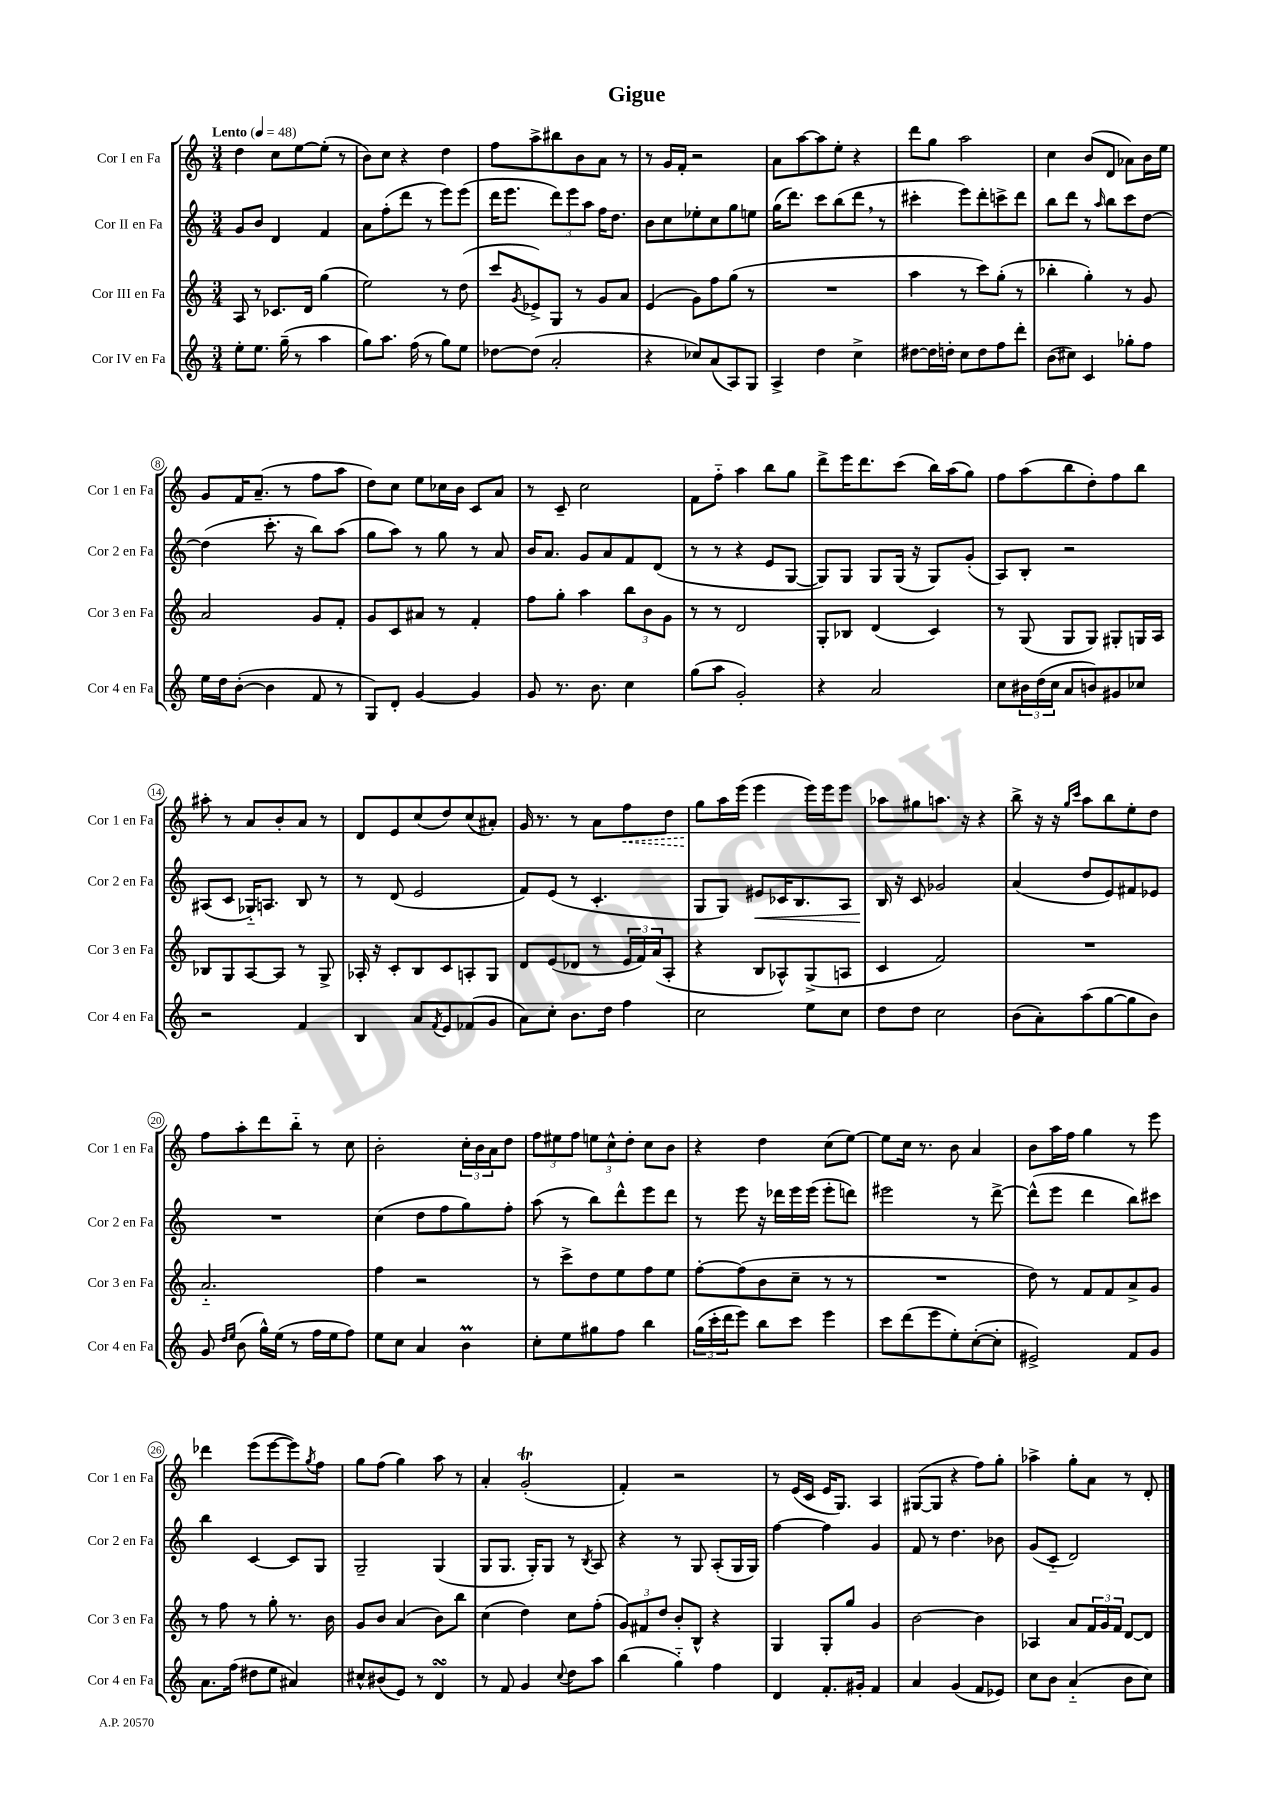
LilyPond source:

\header { title = "Gigue" }
<<
\new StaffGroup <<
\new Staff = "s0" \with { instrumentName = "Cor I en Fa" shortInstrumentName = "Cor 1 en Fa" } {
    \clef treble \key c \major \numericTimeSignature \time 3/4 \tempo "Lento" 4 = 48
    d''4 c''8 e''8~ e''8-.( r8 |
    b'8) c''8 r4 d''4 |
    f''8 a''8-> bis''8 b'8 a'8 r8 |
    r8 g'16 f'16-. r2 |
    a'8 a''8~ a''8 e''8-. r4 |
    d'''8 g''8 a''2 |
    c''4 b'8( d'8 aes'8) b'16 e''16 |
    g'8 f'16 a'8.--( r8 f''8 a''8 |
    d''8) c''8 e''8 ces''16 b'16 c'8 a'8 |
    r8 c'8-- c''2 |
    f'8 f''8-_ a''4 b''8 g''8 |
    d'''8-> e'''16 d'''8. c'''8( b''16) a''16( g''8) |
    f''8 a''8( b''8 d''8-.) f''8 b''8 |
    ais''8-. r8 a'8 b'8-. a'8 r8 |
    d'8 e'8 c''8( d''8) c''8( ais'8-.) |
    g'16 r8. r8 a'8 \once \override Hairpin.style = #'dashed-line f''8\< d''8 |
    g''8\! a''16 e'''16( e'''4 e'''16) e'''16 e'''8 |
    aes''8 gis''8 a''8. r16 r4 |
    b''8-> r16 r16 \grace { g''16 c'''16 } a''8 b''8 e''8-. d''8 |
    f''8 a''8-. d'''8 b''8-_ r8 c''8 |
    b'2-. \tuplet 3/2 { c''16-. b'16 a'16 } d''8 |
    \tuplet 3/2 { f''8 eis''8 f''8 } \tuplet 3/2 { e''8 c''8-^ d''8-. } c''8 b'8 |
    r4 d''4 c''8( e''8~) |
    e''8 c''16 r8. b'8 a'4 |
    b'8 a''16 f''16 g''4 r8 e'''8 |
    des'''4 e'''8( e'''8~ e'''8) \acciaccatura { g''8 } f''8 |
    g''8 f''8( g''4) a''8 r8 |
    a'4-. g'2-.\trill( |
    f'4-.) r2 |
    r8 e'16( c'16 e'16 g8.) a4 |
    gis8~( gis8 r4 f''8) g''8-. |
    aes''4-> g''8-. a'8 r8 d'8-. \bar "|." |
}
\new Staff = "s1" \with { instrumentName = "Cor II en Fa" shortInstrumentName = "Cor 2 en Fa" } {
    \clef treble \key c \major \numericTimeSignature \time 3/4
    g'8 b'8 d'4 f'4 |
    a'8 f''8-.( d'''8 r8 e'''8) e'''8( |
    d'''16 e'''8. \tuplet 3/2 { d'''8) e'''8 a''8 } f''16 d''8. |
    b'8 c''8 ees''8-. c''8 g''8 e''8 |
    g''16( d'''8.) c'''8 b''8( d'''8 \breathe r8 |
    cis'''4-. e'''8) d'''8-. c'''8-> d'''8 |
    b''8 d'''8 r8 \grace { a''16 } b''8 c'''8 d''8~ |
    d''4( c'''8.-. r16 b''8) a''8( |
    g''8 a''8) r8 g''8 r8 a'8 |
    b'16 a'8. g'8 a'8 f'8 d'8( |
    r8 r8 r4 e'8 g8~ |
    g8) g8 g8 g16( r16 g8) g'8-.( |
    a8) b8-. r2 |
    ais8( c'8 ges16-_) a8. b8 r8 |
    r8 d'8( e'2 |
    f'8) e'8( r8 c'4.-. |
    g8 g8) eis'8\< ces'16 b8. a8 |
    b16\! r16 c'8 ges'2 |
    a'4( d''8 e'8) fis'8 ees'8 |
    R2. |
    c''4( d''8 f''8 g''8) f''8-. |
    a''8( r8 b''8) d'''8-^ e'''8 d'''8 |
    r8 e'''8 r16 des'''16 e'''16 e'''16( e'''8-. d'''8) |
    eis'''2 r8 d'''8~-> |
    d'''8-^( e'''8 d'''4 b''8) cis'''8 |
    b''4 c'4~ c'8 g8 |
    g2-- g4( |
    g8 g8. g16-.) g8 r8 \acciaccatura { b8 } a8 |
    r4 r8 g8 a8-.( g16 g16) |
    f''4~ f''4 g'4 |
    f'8 r8 d''4. bes'8 |
    g'8( c'8-_ d'2) \bar "|." |
}
\new Staff = "s2" \with { instrumentName = "Cor III en Fa" shortInstrumentName = "Cor 3 en Fa" } {
    \clef treble \key c \major \numericTimeSignature \time 3/4
    a8 r8 ces'8. d'16 g''4( |
    e''2) r8 d''8( |
    c'''8 \acciaccatura { g'8 } ees'8->) g8 r8 g'8 a'8 |
    e'4( g'8) f''8 g''8( r8 |
    R2. |
    a''4 r8 c'''8) g''8-.( r8 |
    bes''4-. g''4-.) r8 g'8 |
    a'2 g'8 f'8-. |
    g'8 c'8 ais'8 r8 f'4-. |
    f''8 g''8-. a''4 \tuplet 3/2 { b''8 b'8 g'8 } |
    r8 r8 d'2 |
    g8-. bes8 d'4( c'4) |
    r8 g8( g8 g8) gis8-. g16 a16 |
    bes8 g8 a8~ a8 r8 g8-> |
    aes16-. r16 c'8-. b8 c'8 a8-. g8 |
    d'8 e'8( des'8 r8 \tuplet 3/2 { e'16 f'16) a'16( } a8-. |
    r4 b8 aes8-^) g8->( a8 |
    c'4 f'2) |
    R2. |
    a'2.-_ |
    f''4 r2 |
    r8 c'''8-> d''8 e''8 f''8 e''8 |
    f''8~-. f''8( b'8 c''8-- r8 r8 |
    R2. |
    d''8) r8 f'8 f'8 a'8-> g'8 |
    r8 f''8 r8 g''8-. r8. b'16 |
    g'8 b'8 a'4( b'8) b''8 |
    c''4( d''4) c''8 f''8-.( |
    \tuplet 3/2 { g'8) fis'8 d''8 } b'8-. b8-^ r4 |
    g4 g8-. g''8 g'4 |
    b'2~ b'4 |
    aes4 a'8 \tuplet 3/2 { f'16 g'16 f'16 } d'8~ d'8 \bar "|." |
}
\new Staff = "s3" \with { instrumentName = "Cor IV en Fa" shortInstrumentName = "Cor 4 en Fa" } {
    \clef treble \key c \major \numericTimeSignature \time 3/4
    e''8-. e''8. g''16--( r8 a''4 |
    g''8) a''8. f''16( r8 g''8) e''8 |
    des''8~ des''8( a'2-. |
    r4 ces''8) a'8( a8) g8 |
    a4-> d''4 c''4-> |
    dis''8~ dis''16 d''16-. c''8 d''8 f''8 d'''8-. |
    b'8( cis''8) c'4 ges''8-. f''8 |
    e''16 d''16 b'8~-.( b'4 f'8 r8 |
    g8) d'8-. g'4~ g'4 |
    g'8 r8. b'8. c''4 |
    g''8( a''8 g'2-.) |
    r4 a'2 |
    c''8 \tuplet 3/2 { bis'16 d''16( c''16 } a'8 b'8) gis'8 ces''8 |
    r2 f'4 |
    b4 a'8 \acciaccatura { f'8 } e'8 fes'8( g'8 |
    a'8) c''8-. b'8. d''16 f''4 |
    c''2 e''8 c''8 |
    d''8 d''8 c''2 |
    b'8( a'8-.) a''8( g''8~ g''8 b'8) |
    g'8 \grace { d''16 e''16 } b'8( g''16-^) e''16( r8 f''16 e''16 f''8) |
    e''8 c''8 a'4 b'4\prall |
    c''8-. e''8 gis''8 f''8 b''4 |
    \tuplet 3/2 { g''16( c'''16-. d'''16 } e'''8) b''8 c'''8 e'''4 |
    c'''8 d'''8( e'''8 e''8-.) c''8~-.( c''8-. |
    eis'2->) f'8 g'8 |
    a'8. f''16( dis''8 e''8 ais'4) |
    cis''8-^ bis'8( e'8) r8 d'4\turn |
    r8 f'8 g'4 \appoggiatura { c''8 } d''8 a''8 |
    b''4( g''4-_) f''4 |
    d'4 f'8.-. gis'16-. f'4 |
    a'4 g'4( f'8 ees'8) |
    c''8 b'8 a'4-_( b'8 c''8) \bar "|." |
}
>>
>>
\layout { \context { \Score \override BarNumber.stencil = #(make-stencil-circler 0.1 0.3 ly:text-interface::print) } }
